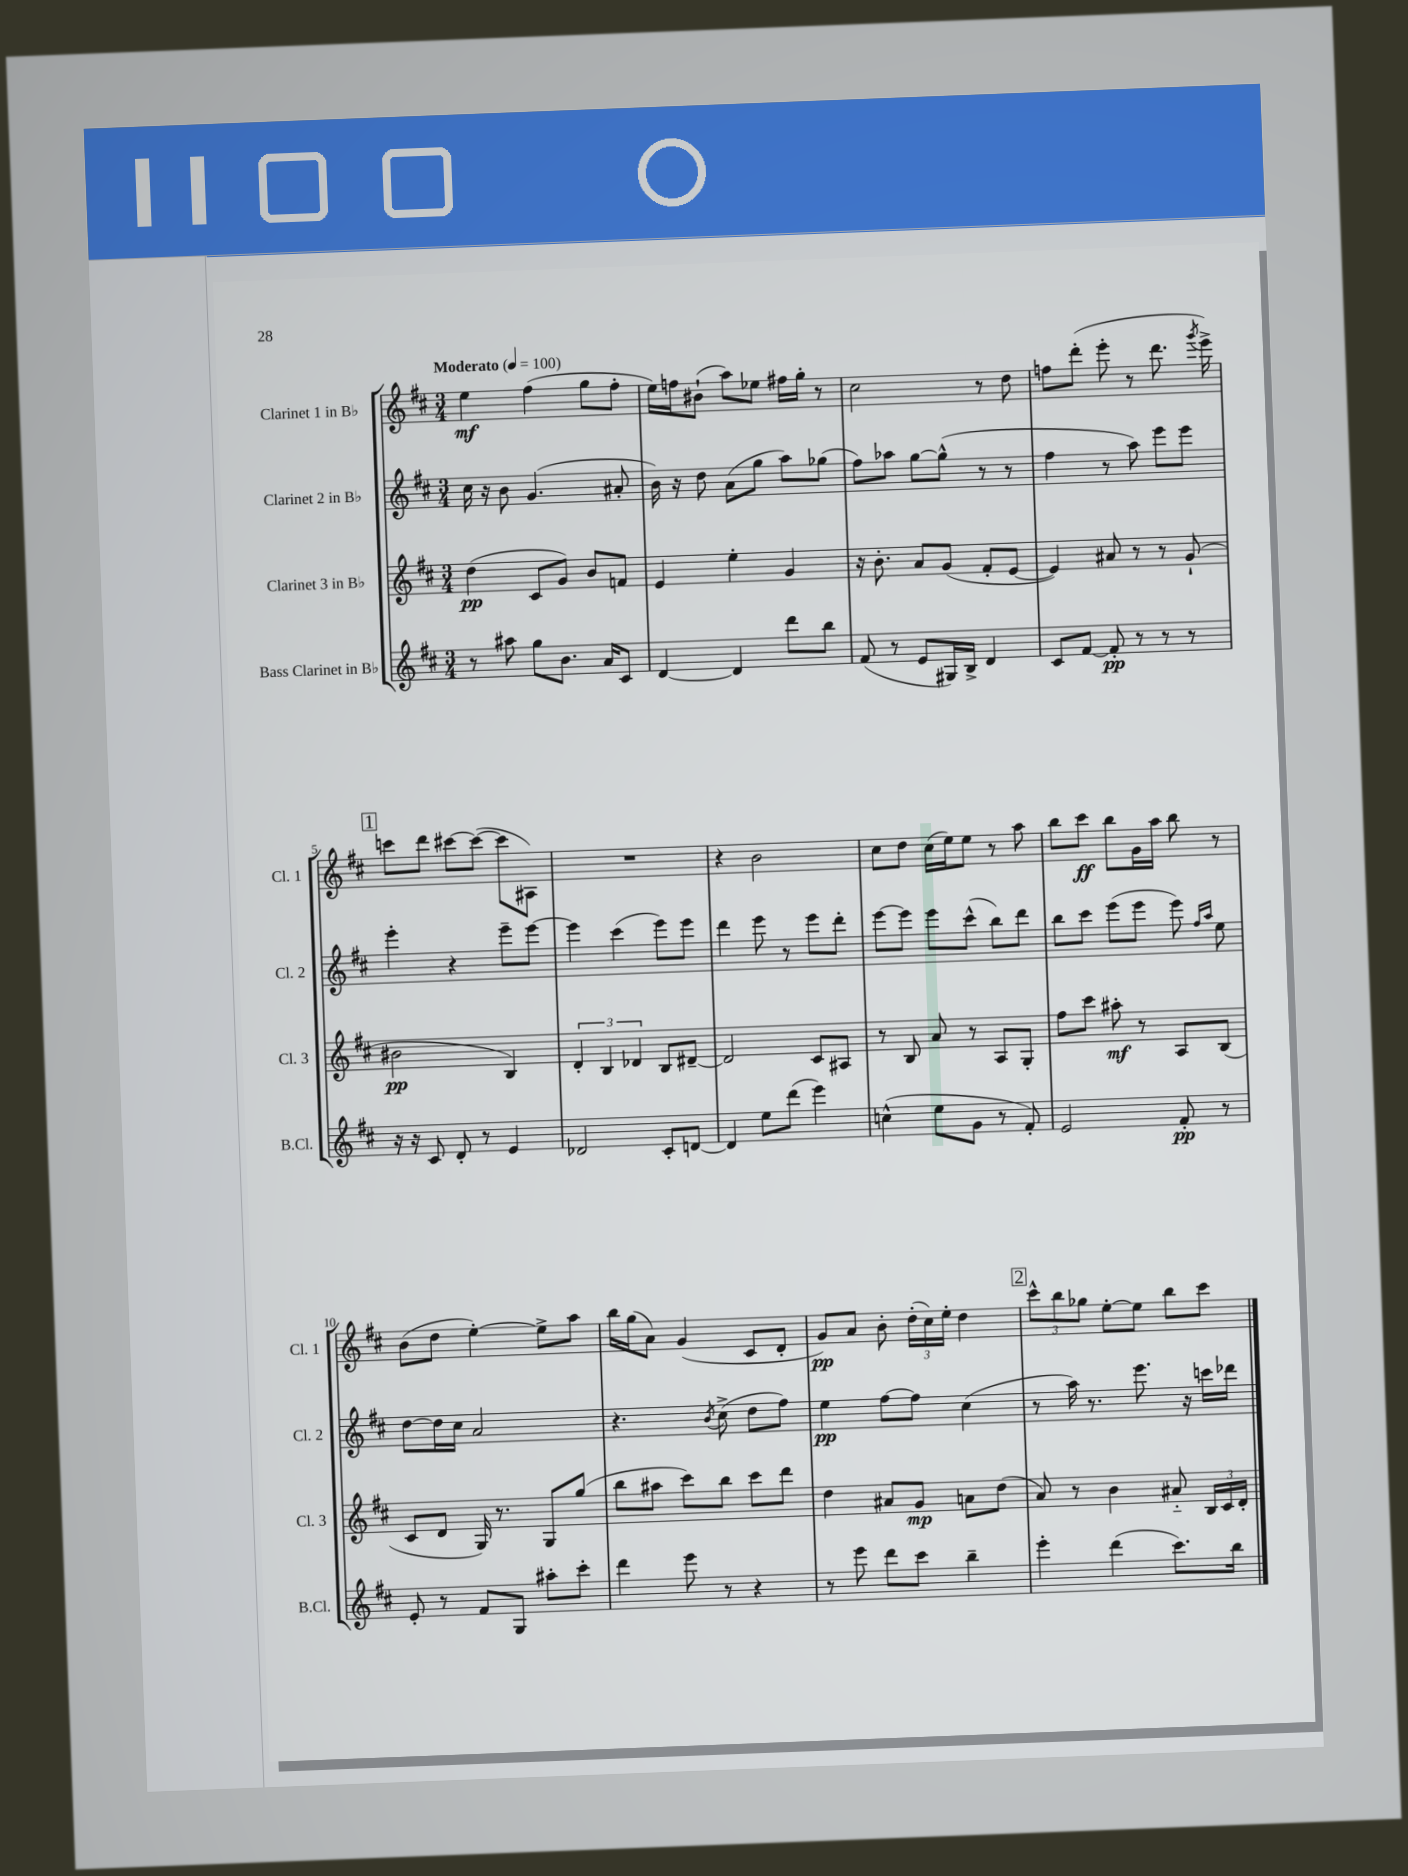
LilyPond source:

<<
\new StaffGroup <<
\new Staff = "s0" \with { instrumentName = "Clarinet 1 in Bb" shortInstrumentName = "Cl. 1" } {
    \clef treble \key d \major \numericTimeSignature \time 3/4 \tempo "Moderato" 4 = 100
    \autoBeamOff e''4\mf fis''4( g''8[ fis''8]-. |
    e''16[) f''16 bis'8]-!( a''8[) ees''8] fis''16[ g''16]-. r8 |
    cis''2 r8 d''8 |
    f''8[ d'''8]-.( e'''8-. r8 d'''8. \acciaccatura { g'''8 } e'''16->) |
    \mark \markup { \box "1" } c'''8[ d'''8] cis'''8[~ cis'''8]~( cis'''8[ ais8]) |
    R2. |
    r4 b'2 |
    cis''8[ d''8] cis''16[( e''16) e''8] r8 a''8 |
    b''8[ cis'''8]\ff b''8[ g'16 a''16] b''8 r8 |
    b'8[( d''8] e''4~-.) e''8[-> a''8] |
    b''16[ g''16( a'8]) g'4( cis'8[ d'8]-. |
    g'8[\pp) a'8] b'8-. \tuplet 3/2 { d''16[-.( cis''16) e''16]-. } d''4 |
    \mark \markup { \box "2" } \tuplet 3/2 { cis'''8[-^ b''8 ges''8] } e''8[~-. e''8] b''8[ cis'''8] \bar "|." |
}
\new Staff = "s1" \with { instrumentName = "Clarinet 2 in Bb" shortInstrumentName = "Cl. 2" } {
    \clef treble \key d \major \numericTimeSignature \time 3/4
    \autoBeamOff cis''16 r16 b'8 g'4.( ais'8-. |
    b'16) r16 d''8 a'8[( g''8] a''8[) ges''8]( |
    fis''8[) aes''8] g''8[~ g''8]-^( r8 r8 |
    fis''4 r8 a''8) e'''8[ e'''8] |
    \mark \markup { \box "1" } e'''4-. r4 e'''8[-- e'''8]~ |
    e'''4 cis'''4( e'''8[) e'''8] |
    d'''4 e'''8 r8 e'''8[ d'''8]-. |
    e'''8[~ e'''8] e'''8[ cis'''8]-^( b''8[) d'''8] |
    b''8[ cis'''8] e'''8[( e'''8] e'''8) \grace { fis''16[ a''16] } e''8 |
    d''8[~ d''16 cis''16] a'2 |
    r4. \acciaccatura { b'8 } cis''8->( d''8[ fis''8]) |
    e''4\pp fis''8[~ fis''8] cis''4( |
    \mark \markup { \box "2" } r8 a''16) r8. e'''8. r16 c'''16[ des'''16] \bar "|." |
}
\new Staff = "s2" \with { instrumentName = "Clarinet 3 in Bb" shortInstrumentName = "Cl. 3" } {
    \clef treble \key d \major \numericTimeSignature \time 3/4
    \autoBeamOff d''4\pp( cis'8[ g'8]) b'8[ f'8] |
    e'4 e''4-. g'4 |
    r16 b'8.-. a'8[ g'8]( fis'8[-. e'8]~ |
    e'4) ais'8 r8 r8 g'8-!( |
    \mark \markup { \box "1" } bis'2\pp b4) |
    \tuplet 3/2 { d'4-. b4 des'4 } b8[ dis'8]~-- |
    dis'2 cis'8[ ais8] |
    r8 b8 a'8 r8 a8[ g8]-. |
    fis''8[ cis'''8] ais''8-.\mf r8 a8[ b8]( |
    cis'8[ d'8] g16) r8. g8[ g''8]( |
    b''8[ ais''8] cis'''8[) b''8] cis'''8[ d'''8] |
    d''4 ais'8[ g'8]\mp a'8[ d''8]( |
    \mark \markup { \box "2" } a'8) r8 b'4 ais'8-_ \tuplet 3/2 { b16[ cis'16 d'16]-. } \bar "|." |
}
\new Staff = "s3" \with { instrumentName = "Bass Clarinet in Bb" shortInstrumentName = "B.Cl." } {
    \clef treble \key d \major \numericTimeSignature \time 3/4
    \autoBeamOff r8 ais''8 g''8[ b'8.] a'16[ cis'8] |
    d'4~ d'4 d'''8[ b''8] |
    fis'8( r8 e'8[ gis16) b16]-> d'4 |
    cis'8[ fis'8]~ fis'8-.\pp r8 r8 r8 |
    \mark \markup { \box "1" } r16 r16 cis'8 d'8-. r8 e'4 |
    des'2 cis'8[-. d'8]~ |
    d'4 e''8[ d'''8]( e'''4) |
    c''4-^( e''8[ g'8] r8 fis'8-.) |
    e'2 fis'8-.\pp r8 |
    e'8-. r8 fis'8[ g8] ais''8[-. cis'''8]-. |
    d'''4 e'''8 r8 r4 |
    r8 e'''8 d'''8[ cis'''8] b''4-- |
    \mark \markup { \box "2" } e'''4-. d'''4( cis'''8.[) b''16] \bar "|." |
}
>>
>>
